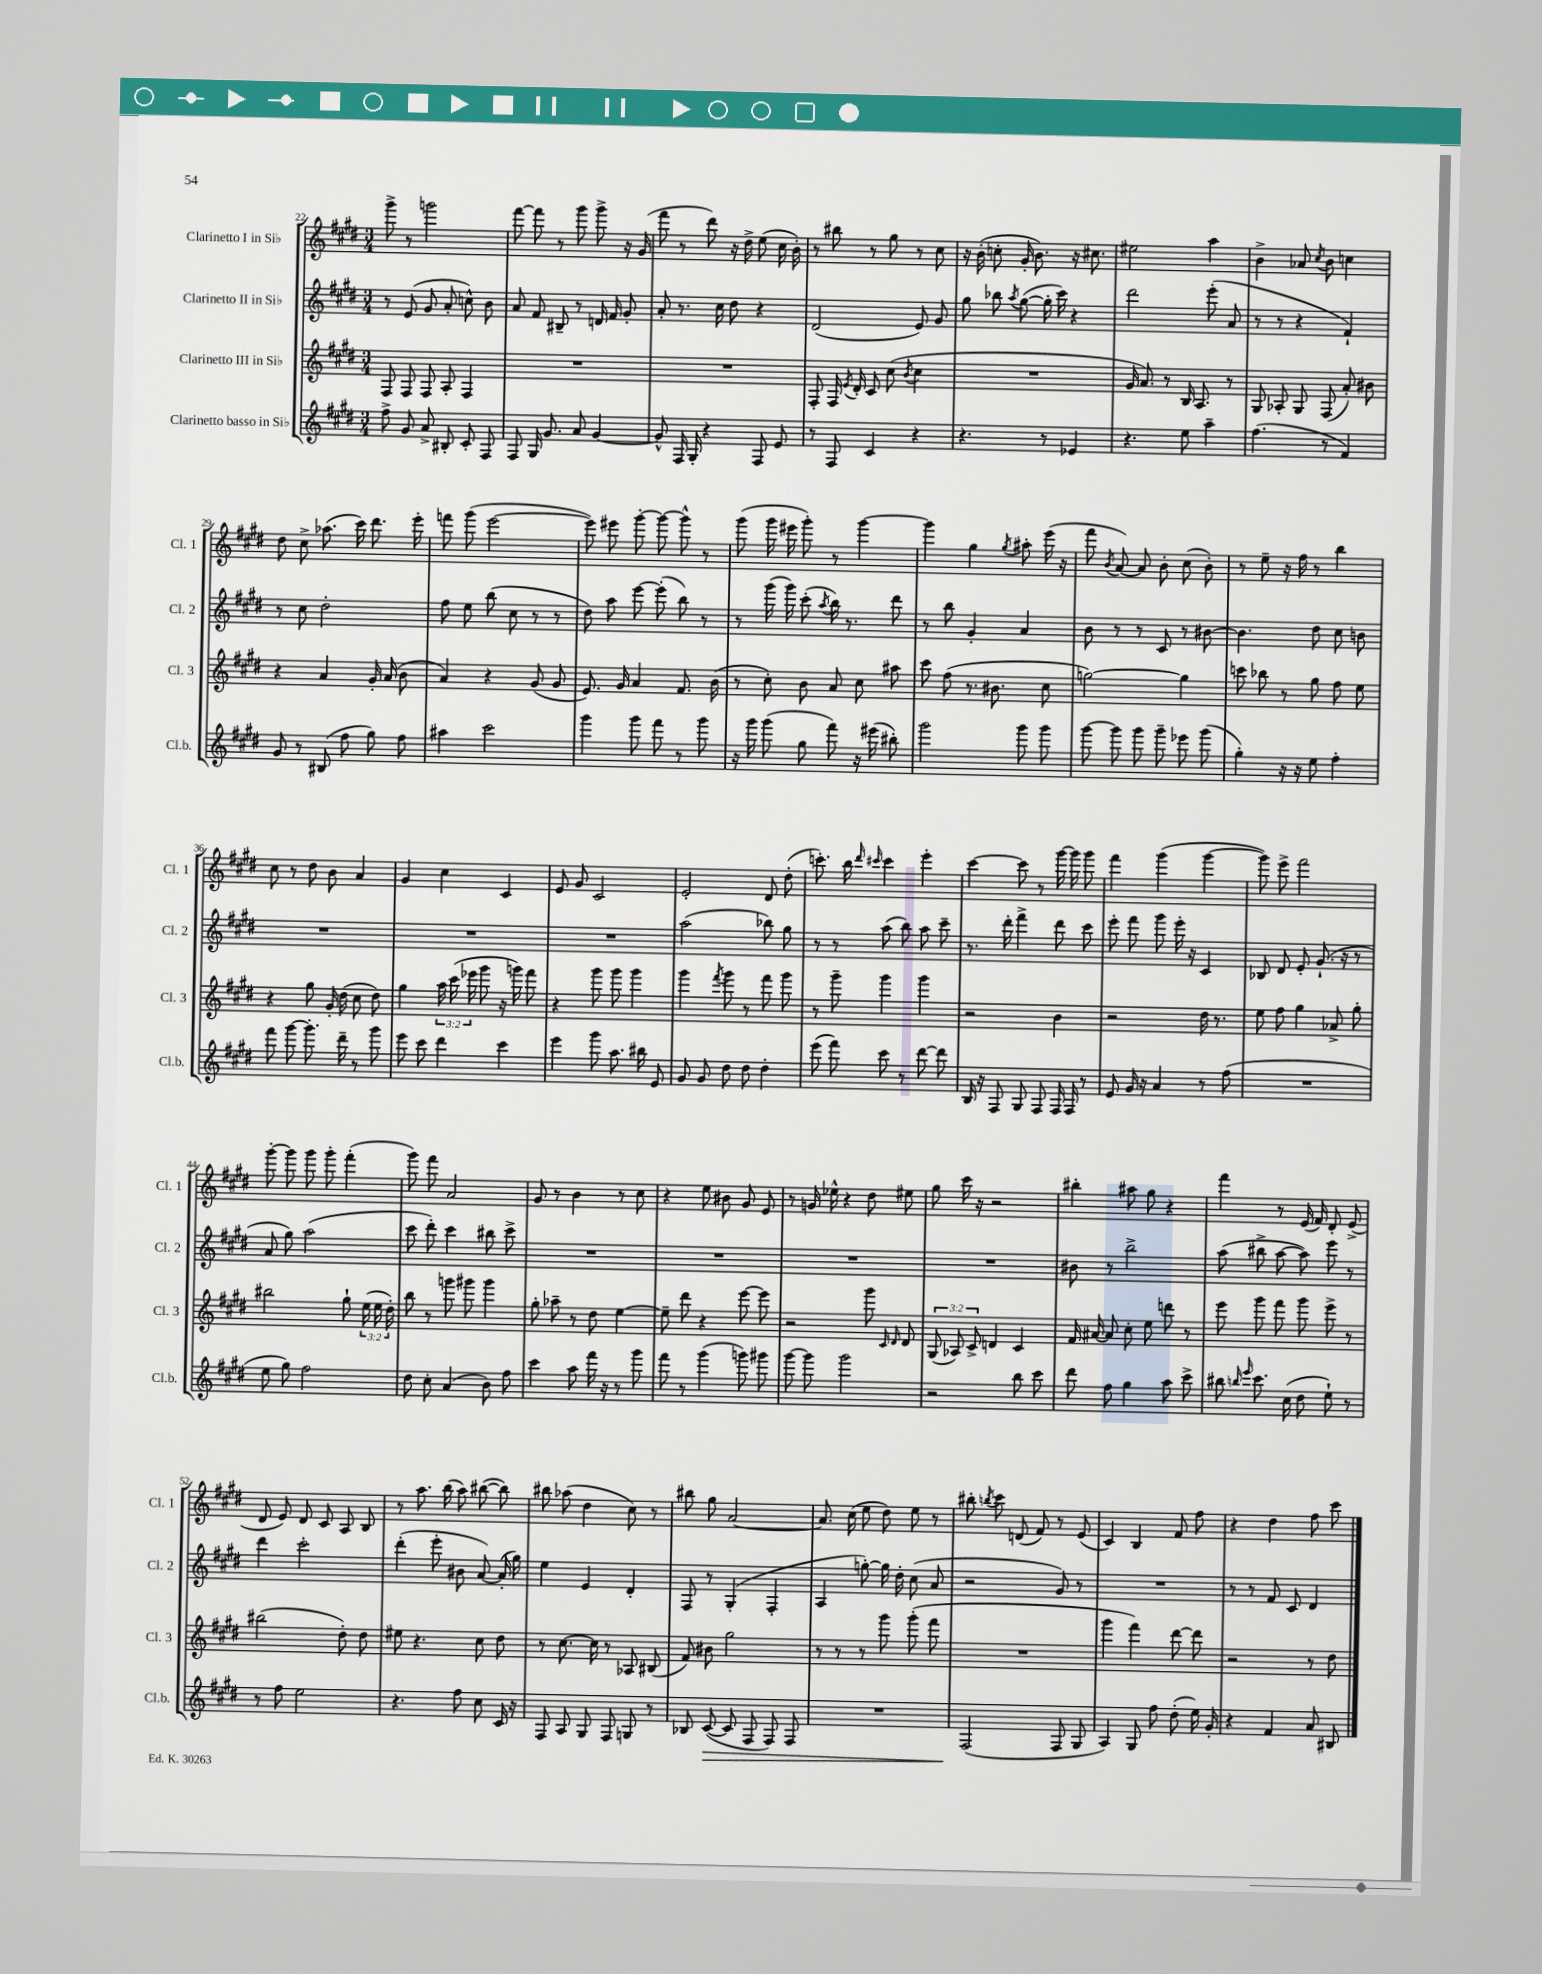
<<
\new StaffGroup <<
\new Staff = "s0" \with { instrumentName = "Clarinetto I in Sib" shortInstrumentName = "Cl. 1" } {
    \clef treble \key e \major \numericTimeSignature \time 3/4
    \autoBeamOff gis'''8-> r8 g'''2 |
    fis'''8~ fis'''8 r8 gis'''8 gis'''8-> r16 gis'16( |
    fis'''8 r8 dis'''8) r16 dis''16-> e''8( cis''16 b'16-.) |
    r8 bis''8 r8 gis''8 r8 cis''8 |
    r16 b'16-.( c''8-. gis'16-. b'8.) r16 cis''8. |
    eis''2 a''4 |
    b'4-> aes'8 \acciaccatura { cis''8 } b'8 c''4 |
    dis''8 cis''8-> aes''8.( cis'''16) dis'''8. e'''16-. |
    f'''8 gis'''8( e'''2~ |
    e'''8) eis'''8 gis'''8~-. gis'''8~ gis'''8-^ r8 |
    gis'''8( gis'''16 eis'''16 gis'''8-.) r8 gis'''4~ |
    gis'''4 gis''4 \acciaccatura { gis''8 } ais''8-. e'''16( r16 |
    fis'''8 \acciaccatura { b'8 } a'8~) a'8 b'8-. cis''8( b'8-.) |
    r8 e''8-- r16 fis''16 r8 b''4 |
    cis''8 r8 dis''8 b'8 a'4 |
    gis'4 cis''4 cis'4 |
    e'8 gis'8 cis'2 |
    e'2-. dis'8 dis''8-.( |
    c'''8.-.) b''16 \grace { dis'''16 cis'''16 } cis'''4 e'''4-. |
    cis'''4~ cis'''8 r8 gis'''16~ gis'''16 gis'''8 |
    fis'''4 gis'''4( gis'''4~ |
    gis'''8) e'''8-> fis'''2 |
    gis'''8~-. gis'''8 gis'''8 gis'''8-. fis'''4-.( |
    gis'''8) fis'''8 a'2 |
    gis'8 r8 b'4 r8 cis''8 |
    r4 e''8 bis'8 gis'8 e'8 |
    r8 g'16 ees''16-^ r4 dis''8 eis''8 |
    gis''8 cis'''16 r16 r2 |
    bis''4-. ais''8 gis''8 r4 |
    fis'''4 r8 e'16( fis'16) dis'8-. e'8->( |
    dis'8 e'8) dis'8 cis'8 a8 b8 |
    r8 a''8. b''16( a''8) bis''8~( bis''8) |
    bis''8 aes''8( dis''4 cis''8) r8 |
    bis''8 gis''8 a'2~ |
    a'8. cis''16( e''8 dis''8) e''8 r8 |
    bis''8-. \acciaccatura { b''8 } cis'''8 d'8( fis'8) r8 e'8( |
    cis'4) b4 fis'8 fis''8 |
    r4 dis''4 fis''8 cis'''8 \bar "|." |
}
\new Staff = "s1" \with { instrumentName = "Clarinetto II in Sib" shortInstrumentName = "Cl. 2" } {
    \clef treble \key e \major \numericTimeSignature \time 3/4
    \autoBeamOff r8 e'8( gis'8 a'8-. c''8-^) b'8 |
    a'8 fis'8 bis8-- r8 d'16 fis'16 gis'8-. |
    a'8-. r8. cis''16 dis''8 r4 |
    dis'2( e'8) gis'8 |
    gis''8 bes''8 \acciaccatura { a''8 } gis''8~( gis''16-. cis'''16) r4 |
    dis'''2 e'''8-.( a'8 |
    r8 r8 r4 fis'4-!) |
    r8 cis''8 dis''2-. |
    fis''8 e''8 b''8( cis''8 r8 r8 |
    dis''8) a''8 e'''8~ e'''8-.( b''8) r8 |
    r8 gis'''16( gis'''16) cis'''8-.( \acciaccatura { a''8 } b''16) r8. dis'''8 |
    r8 b''8 gis'4-. a'4 |
    b'8 r8 r8 cis'8 r8 bis'8~ |
    bis'4. dis''8 cis''8 b'8 |
    R2. |
    R2. |
    R2. |
    a''2( bes''8) gis''8 |
    r8 r8 a''8( b''8) a''8 cis'''8-- |
    r8. dis'''16-. fis'''4-> dis'''8 cis'''8 |
    e'''8-. fis'''8 gis'''8 e'''16-. r16 cis'4 |
    bes8 dis'8 e'8-. gis'8.-!( r16 r8 |
    a'8 gis''8) a''2( |
    cis'''8 dis'''8-.) cis'''4 bis''8 cis'''8-> |
    R2. |
    R2. |
    R2. |
    R2. |
    bis'8 r8 b''2-> |
    a''8( bis''8-> a''8~ a''8) e'''8 r8 |
    dis'''4 cis'''2-. |
    dis'''4-.( e'''8-. bis'8 a'8~) a'16-.( gis''16) |
    e''4 e'4 dis'4-. |
    fis8 r8 gis4-.( fis4-. |
    a4 g''8~-.) g''16 dis''16-. cis''8( a'8 |
    r2 gis'8) r8 |
    R2. |
    r8 r8 fis'8 cis'8 dis'4 \bar "|." |
}
\new Staff = "s2" \with { instrumentName = "Clarinetto III in Sib" shortInstrumentName = "Cl. 3" } {
    \clef treble \key e \major \numericTimeSignature \time 3/4 \override Staff.TupletNumber.text = #tuplet-number::calc-fraction-text
    \autoBeamOff fis8 fis8 fis8 a8-. fis4 |
    R2. |
    R2. |
    fis8-. fis16 \acciaccatura { e'8 } dis'16-. cis'8 cis''8( \acciaccatura { b'8 } cis''4 |
    R2. |
    gis'16 a'8.) r8 b16 a8. r8 |
    gis8 aes8-. gis8 fis8( a'8-.) bis'8 |
    r4 a'4 gis'16-. a'16( b'8 |
    a'4) r4 gis'8( gis'8 |
    e'8.) gis'16 a'4 fis'8. b'16( |
    r8 cis''8-.) b'8 a'8 cis''8 ais''8 |
    cis'''8 fis''8( r8. bis'8. cis''8 |
    g''2~) g''4 |
    c'''8 bes''8 r8 gis''8 fis''8 e''8 |
    r4 gis''8 gis'16-. dis''16( cis''8 dis''8) |
    gis''4 \tuplet 3/2 { a''16 cis'''16( ees'''16 } gis'''8 r16 g'''16) fis'''8 |
    r4 gis'''8 gis'''8 gis'''4 |
    gis'''4 \acciaccatura { fis'''8 } gis'''8 r8 fis'''8 gis'''8 |
    r8 gis'''8-- gis'''4 gis'''4 |
    r2 b'4 |
    r2 dis''16 r8. |
    e''8 fis''8 gis''4 aes'8-> gis''8-. |
    bis''2 gis''8-! \tuplet 3/2 { e''16( e''16 dis''16-.) } |
    b''8 r8 g'''8 gis'''8 gis'''4 |
    gis''8-. aes''8-- r8 dis''8 e''4~ |
    e''8-- dis'''8 r4 e'''8~ e'''8 |
    r2 gis'''8 \grace { cis'16 dis'16 } dis'8 |
    \tuplet 3/2 { gis8( aes8) cis'8-> } d'4 cis'4 |
    fis'16 ais'16~ ais'8 cis''8-. e''8 d'''8 r8 |
    e'''8 gis'''8 fis'''8 gis'''8 e'''8-> r8 |
    bis''2( dis''8-.) dis''8 |
    eis''8 r4. cis''8 dis''8 |
    r8 cis''8.~ cis''16 r8 aes8 bis8( |
    fis'8) bis'8 gis''2 |
    r8 r8 r8 gis'''8 gis'''8-.( fis'''8 |
    R2. |
    gis'''4 fis'''4) dis'''8~ dis'''8 |
    r2 r8 dis''8 \bar "|." |
}
\new Staff = "s3" \with { instrumentName = "Clarinetto basso in Sib" shortInstrumentName = "Cl.b." } {
    \clef treble \key e \major \numericTimeSignature \time 3/4
    \autoBeamOff fis''8-> gis'8 a'8-> bis8-. cis'8-. fis8 |
    fis8 gis16 gis'8. a'8 gis'4~ |
    gis'8-^ fis16 gis16-. r4 fis8 e'8 |
    r8 fis8 cis'4 r4 |
    r4. r8 ees'4 |
    r4. e''8 a''4-- |
    fis''4.( r8 fis'4) |
    gis'8 r8 bis8( fis''8 gis''8) fis''8 |
    ais''4 cis'''2 |
    gis'''4 gis'''8 fis'''8 r8 gis'''8 |
    r16 gis'''16 gis'''8( gis''8 fis'''8) r16 eis'''16( bis''8-.) |
    gis'''2 gis'''8 gis'''8 |
    gis'''8~ gis'''8 gis'''8 gis'''8-- ees'''8 gis'''8( |
    gis''4-.) r16 r16 e''8 fis''4-. |
    fis'''8 gis'''8~ gis'''8.-. dis'''16-- r8 gis'''8 |
    e'''8 cis'''8 dis'''4 cis'''4 |
    e'''4 gis'''8 a''8. bis''16 e'8 |
    gis'8 gis'8 dis''8 dis''8 dis''4-. |
    e'''8( fis'''8) cis'''8 r8 dis'''8~ dis'''8 |
    b16 r16 fis8 gis8 fis8 fis16 fis16 r8 |
    e'8 gis'16 r16 a'4 r8 fis''8( |
    R2. |
    e''8 gis''8) fis''2 |
    dis''8 cis''8-. a'4( b'8) fis''8 |
    cis'''4 a''8 fis'''16 r16 r8 gis'''8 |
    fis'''8 r8 gis'''4( g'''8) gis'''8 |
    gis'''8~ gis'''8 gis'''2 |
    r2 b''8 cis'''8 |
    dis'''8 fis''8 gis''4 a''8 cis'''8-> |
    bis''8 \grace { b''16 e'''16 } cis'''8. cis''16( dis''8 e''8-!) r8 |
    r8 fis''8 e''2 |
    r4. fis''8 cis''8 cis'16 r16 |
    fis8 a8 gis8 fis8 g8 r8 |
    bes8 cis'8~\>( cis'8 fis8 fis8) fis8 |
    R2. |
    fis2\!( fis8 gis8 |
    a4) gis8 fis''8 dis''8-.( e''16) gis'16-. |
    r4 fis'4 a'8 bis8 \bar "|." |
}
>>
>>
\layout { \context { \Score currentBarNumber = #22 } }
